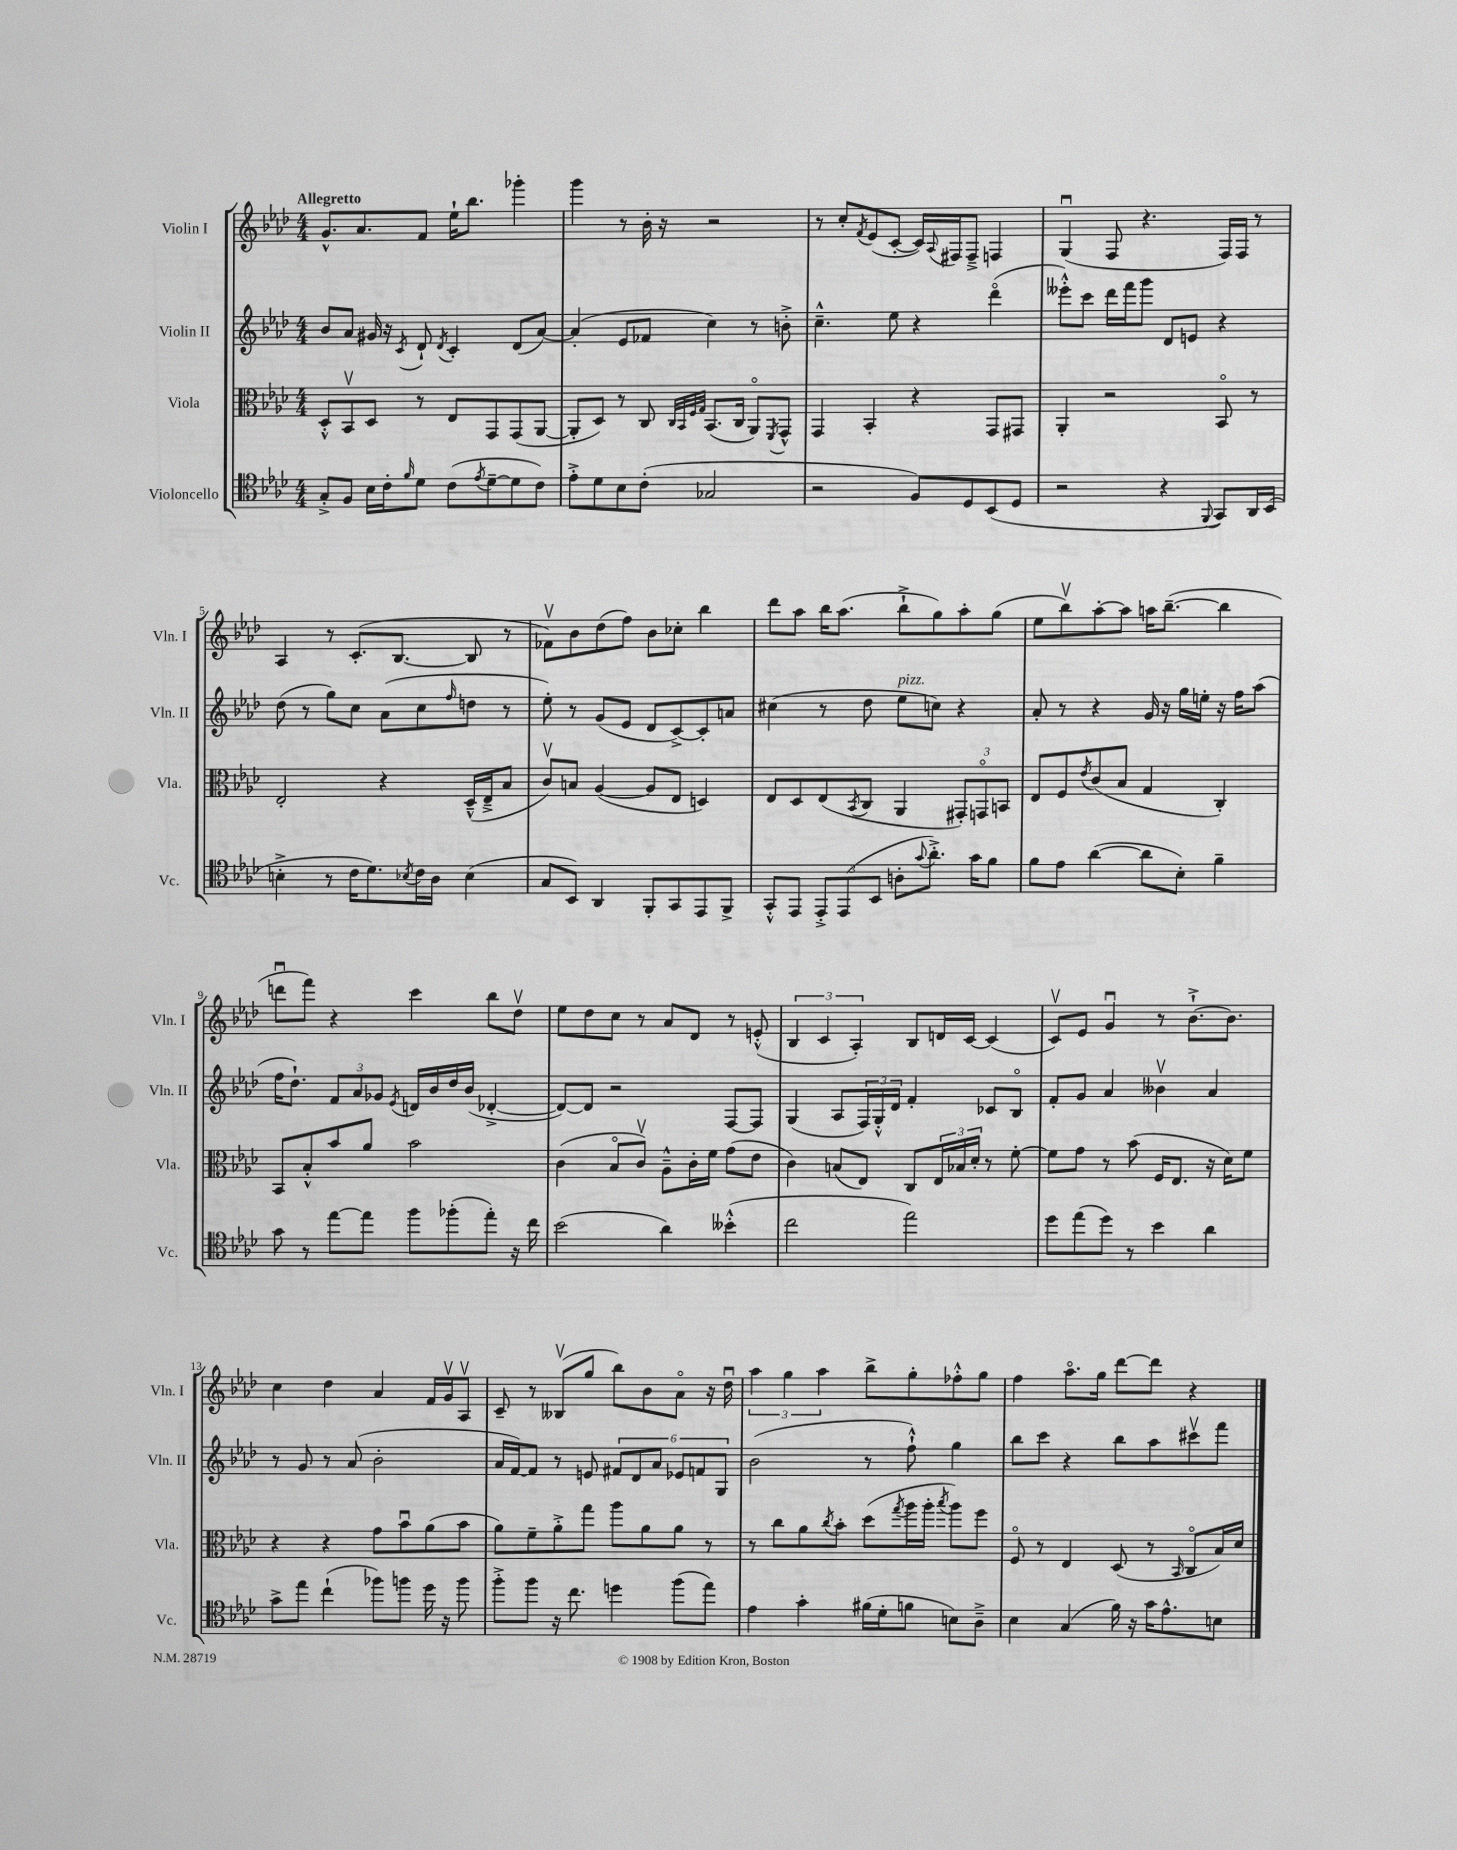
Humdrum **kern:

**kern	**kern	**kern	**kern
*staff4	*staff3	*staff2	*staff1
*clefC4	*clefC3	*clefG2	*clefG2
*k[b-e-a-d-]	*k[b-e-a-d-]	*k[b-e-a-d-]	*k[b-e-a-d-]
*M4/4	*M4/4	*M4/4	*M4/4
8G'^	8D-'^^	8b-	8.g^^
8F	8BB-v	8a-	.
.	.	.	8.a-
16B-	8D-	16g#	.
16c'	.	16r	.
16qqf	.	8qc	.
8d-	8r	8d-`	8f
.	.	8qd-	.
(8c	8E-	4c'	16ee-`
.	.	.	8.bb-
8qe-	.	.	.
[8d-~	8GG	.	.
8d-]	(8GG	(8d-	4ggg-'
8c)	[8AA-	[8a-)	.
=	=	=	=
8e-'^	8AA-']	(4a-']	4ggg
8d-	8D-)	.	.
8B-	8r	8e-	8r
(8c'	8C	8f-	16b-'
.	.	.	16r
.	32qqC	.	.
.	32qqBB-	.	.
.	32qqF	.	.
.	32qqG	.	.
2G-	(8.BB-	4cc)	2r
.	16C	.	.
.	8AA-o)	8r	.
.	8qFF	.	.
.	8GG^^	8b'^	.
=	=	=	=
2r	4GG	4.cc~^^	8r
.	.	.	8cc'
.	.	.	8qf
.	4BB-'	.	(8e-
.	.	8ee-	[8c'
8F)	4r	4r	16c])
.	.	.	8qqA-
.	.	.	16F#
8D-	.	.	8F#~^
(8BB-	8GG	(4ddd-o	4F
8D-	8GG#	.	.
=	=	=	=
2r	4AA-'	8eee--'^^)	(4Gu
.	.	8ccc	.
.	2r	16ddd-	8F
.	.	16fff	.
.	.	8ggg	4.r
4r	.	8d-	.
.	.	8e	.
8qqFF	.	.	.
8GG)	8BB-o	4r	16F)
.	.	.	16F
16AA-	8r	.	8r
(16BB-	.	.	.
=	=	=	=
4B'^	2E-'	(8dd-	4A-
.	.	8r	.
8r	.	8gg)	8r
16c	.	8cc	(8.c'
8.d-)	.	.	.
.	4r	(8a-	.
.	.	.	[8.B-
8qB-	.	.	.
16c	.	8cc	.
16A-	.	.	.
.	.	16qqff	.
(4B-	(16D-~^^	8dd	8B-]
.	16E-~^	.	.
.	8B-	8r	8r
=	=	=	=
8G	8cv)	8ee-')	8f-v)
8BB-)	8B	8r	8b-
4AA-	([4A-	(8g	(8dd-
.	.	8e-	8ff)
8FF'	8A-]	8d-	8b-
8GG	8E-	[8c^)	8cc-'
8EE-	4D)	8c']	4bb-
8FF^	.	8a	.
=	=	=	=
8GG'^^	8E-	(4cc#	8ddd-
8EE-	8D-	.	8aa-
12EE-'^	(8E-	8r	16bb-
.	.	.	(8.aa-
(12EE-	.	.	.
.	8qBB-	.	.
.	8C	8dd-	.
12BB-	.	.	.
8A'	4AA-	8ee-	8bb-`^
8qqg	.	.	.
8.a-'^)	.	8cc)	8gg)
.	12GG#')	4r	8aa-'
16g	.	.	.
.	12GGo	.	.
8f	.	.	(8gg
.	12BB	.	.
=	=	=	=
8f	8E-	8a-'	8ee-
8e-	8F	8r	8bb-v)
.	8qe-	.	.
([4a-	(8c	4r	[8aa-'
.	8B-	.	8aa-]
8a-]	4G	16g	16aa
.	.	16r	([8.bb-~
8B-')	.	16gg	.
.	.	16ee'	.
4f~	4C')	16r	4bb-]
.	.	16ff	.
.	.	(8aa-	.
=	=	=	=
8g	8BB-	16ff	8dddu
.	.	8.dd-`)	.
8r	8B-'^^	.	8fff)
[8ee-	8b-	12f	4r
.	.	12a-	.
8ee-]	8a-	.	.
.	.	12g-	.
.	.	8qe-	.
8ff	2b-	16d	4ccc
.	.	16b-	.
(8ff-'	.	16dd-	.
.	.	(16b-	.
8ee-')	.	[4d-'^	8bb-
16r	.	.	8dd-v
16cc	.	.	.
=	=	=	=
(2b-	(4c	8d-_)	8ee-
.	.	8d-]	8dd-
.	8B-o	2r	8cc
.	8cv)	.	8r
4a-)	8A-~^^	.	8a-
.	16c'	.	8d-
.	16f	.	.
(4b--'^^	(8g	[8F	8r
.	8e-	8F]	(8e'^^
=	=	=	=
2cc	4c)	(4G	6B-
.	.	.	6c
.	(8B	8A-	.
.	.	.	6A-')
.	8E-)	24F)	.
.	.	24G'^^	.
.	.	24d-	.
2ee-)	8C	4f'	8B-
.	24E-	.	16d
.	24B-	.	.
.	.	.	[16c
.	24d-'	.	.
.	8r	8c-	(4c]
.	[8f'	8B-o	.
=	=	=	=
8dd-	8f]	8f'	8cv)
(8ee-	8g	8g	8e-
8dd-)	8r	4a-	4gu
8r	(8b-	.	.
4b-	16F	4b--v	8r
.	8.E-	.	.
.	.	.	[8.b-`^
4a-	16r	4a-	.
.	16d-)	.	8.b-]
.	8f	.	.
=	=	=	=
8g^	4r	8r	4cc
8ee-	.	8g	.
(4cc`	4r	8r	4dd-
.	.	(8a-	.
8ff-)	8g	2b-'	4a-
8ff	8b-u	.	.
16dd-	(8a-	.	16f
16r	.	.	16gv
8ff	8b-	.	8A-v
=	=	=	=
8ff'^	8a-)	16a-	8c~
.	.	[16f)	.
8ff	8f~	8f]	8r
16r	8a-'^	8r	(8B--v
8.cc	.	.	.
.	8gg	8e	8gg
4dd	8aa-	12f#	8bb-)
.	.	12d-	.
.	8a-	.	8b-
.	.	12a-	.
(8ff	8a-	12e-	8a-o
.	.	12f	.
8ee-)	8r	.	16r
.	.	12G	.
.	.	.	16dd-u
=	=	=	=
4e-	8r	(2b-	6aa-
.	8cc	.	.
.	.	.	6gg
4g'	8a-	.	.
.	.	.	6aa-
.	8qcc	.	.
.	8b-'	.	.
(16f#	(8dd-	8r	8bb-^
16d-'	.	.	.
.	8qgg	.	.
8f	16aa-	8ff`^^)	8gg'
.	16aa-'	.	.
.	8qbb-	.	.
8B)	8aa-)	4gg	8ff-'^^
8A-~^	8ff	.	8gg
=	=	=	=
4B-	8Fo	8bb-	4ff
.	8r	8ccc	.
(4G	4E-	4r	8.aa-o
.	.	.	16gg
16f)	(8D-	8bb-	[8ddd-
16r	.	.	.
16g	8r	8aa-	8ddd-]
8.e-^^	.	.	.
.	16qqBB-	.	.
.	8Co	8ccc#v	4r
8B	16B-)	8fff	.
.	16d-	.	.
==	==	==	==
*-	*-	*-	*-
